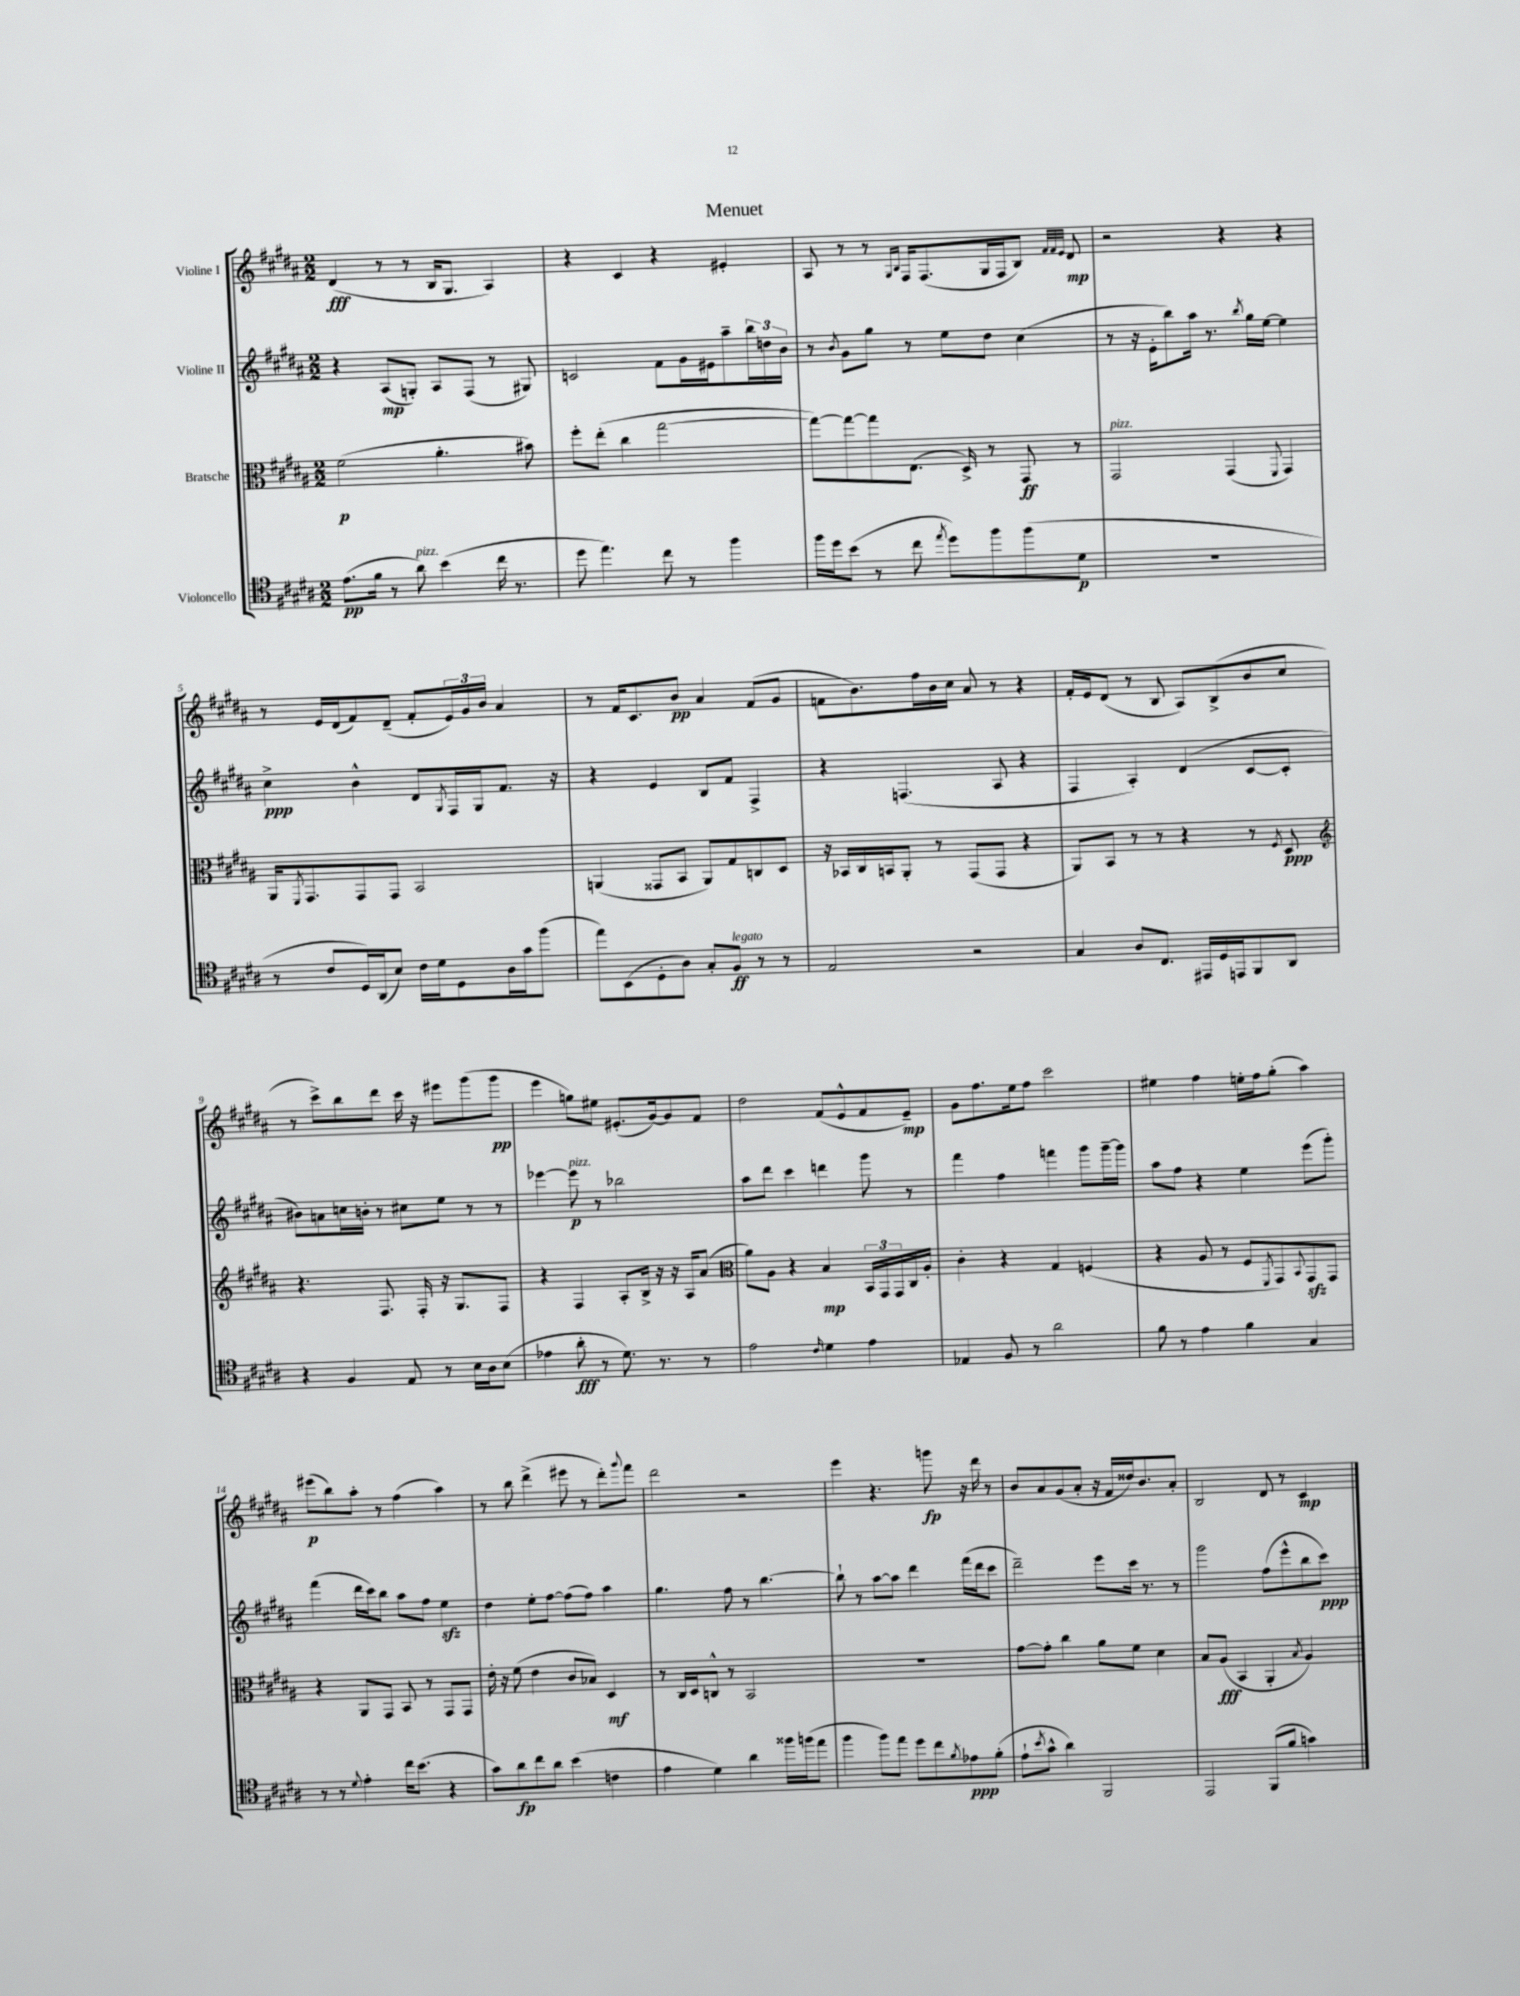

**kern	**kern	**kern	**kern
*staff4	*staff3	*staff2	*staff1
*clefC4	*clefC3	*clefG2	*clefG2
*k[f#c#g#d#a#]	*k[f#c#g#d#a#]	*k[f#c#g#d#a#]	*k[f#c#g#d#a#]
*M2/2	*M2/2	*M2/2	*M2/2
(8.e	(2f#	4r	(4d#
16f#	.	.	.
8r	.	(8A#	8r
8a#)	.	8G')	8r
(4b	4.a#'	8A#	16B
.	.	.	8.G#
.	.	(8F#	.
16cc#	.	8r	4A#)
8.r	.	.	.
.	8b#)	8G#)	.
=	=	=	=
8dd#	8ff#'	2c	4r
4.ee)	(8ee'	.	.
.	4cc#	.	4c#
8cc#	[2gg#	8f#	4r
8r	.	16g#	.
.	.	16e#	.
4ff#	.	8aa#~	4e#'
.	.	24bb	.
.	.	24dd	.
.	.	24b	.
=	=	=	=
16ff#	8gg#_)	8r	8A#
16dd#	.	.	.
.	.	8qb	.
(8b	8gg#_	8g#	8r
8r	8gg#]	8gg#	8r
.	.	.	16qqG#
.	.	.	16qqB
8cc#	(8.E	8r	16F#
.	.	.	(8.F#
8qee	.	.	.
8dd#)	.	8ee	.
.	16D#^)	.	.
8ff#	8r	8dd#	16G#
.	.	.	16F#
(8ff#	8GG#	(4cc#	8B)
.	.	.	32qqf#
.	.	.	32qqf#
.	.	.	32qqe
8d#	8r	.	8d#
=	=	=	=
1r	2GG#	8r	2r
.	.	16r	.
.	.	16e'	.
.	.	8bb)	.
.	.	16aa#	.
.	.	8.r	.
.	(4GG#	.	4r
.	.	8qbb	.
.	.	16gg#	.
.	.	[16ee	.
.	8qqFF#	.	.
.	4GG#)	4ee]	4r
=	=	=	=
8r	16AA#	4cc#^	8r
.	8qFF#	.	.
.	8.GG#	.	.
8c#	.	.	16e
.	.	.	(16d#
16D#)	8GG#	4b^^	8f#)
(16AA#	.	.	.
8B)	8GG#	.	(8d#~
16c#	2BB	8d#	8f#'
16d#	.	.	.
.	.	8qG#	.
8D#	.	16F#	24e)
.	.	.	24g#
.	.	16G#	.
.	.	.	24b
16A#	.	8.f#	4a#
16g#	.	.	.
(8ff#	.	.	.
.	.	16r	.
=	=	=	=
8ee)	(4AA	4r	8r
(8BB	.	.	16f#
.	.	.	8.c#
8D#'	8GG##	4e	.
8A#)	8BB	.	8b
8G#'	8AA)	8B	4a#
8F#	8G#	8f#	.
8r	8C	4F#^	(8f#
8r	8D#	.	8g#
=	=	=	=
2E	16r	4r	8f
.	16BB-	.	.
.	16C#	.	8.b)
.	16BB	.	.
.	8AA#'	(4.F	.
.	.	.	16ff#
.	8r	.	16b
.	.	.	16cc#
2r	(8GG#	.	8a#
.	8GG#	8A#	8r
.	4r	4r	4r
=	=	=	=
4G#	8AA#)	4F#	16f#'
.	.	.	16e
.	8BB	.	(8d#
8A#	8r	4A#')	8r
8.C#	8r	.	8B
.	4r	(4d#	8A#)
16EE#	.	.	.
16D#	.	.	(8B^
16EE	.	.	.
8FF#	8r	[8c#	8b
.	8qF#	.	.
8AA#	8D#	8c#']	8cc#
=	=	=	=
*	*clefG2	*	*
4r	4.r	8b#)	8r
.	.	8a	8ccc#^)
4F#	.	16cc	8bb
.	.	16b'	.
.	8.F#	8r	8ddd#
8E	.	8cc#	16ccc#
.	16F#'	.	16r
8r	16r	8ee	8eee#
.	8.G#	.	.
16B	.	8r	(8ggg#
16A#	.	.	.
(8B	8F#	8r	8ggg#
=	=	=	=
4e-	4r	[4eee-	4eee
8a#'	4F#	8eee-]	8gg)
8r	.	8r	8ee#
8.d#)	8A#'	2bb-	(8.e#'
.	16B^	.	.
8.r	16r	.	[16g#)
.	16r	.	8g#]
.	16A#	.	.
8r	(8a#	.	8f#
=	=	=	=
*	*clefC3	*	*
2e	8a#)	8aa#	2dd#
.	8A#	8ddd#	.
.	4r	4ccc#	.
16qqc#	.	.	.
4d#	4B	4ddd	(8f#
.	.	.	8e^^
4e	24BB	8ggg#	8f#
.	24GG#	.	.
.	24GG#	.	.
.	16C#	8r	8e~)
.	16A#'	.	.
=	=	=	=
4E-	4c#'	4fff#	8g#
.	.	.	8.ff#
8F#	4r	4ff#	.
.	.	.	16ee
8r	.	.	8ff#
2a#	4G#	4fff	2ccc#
.	(4F	8ggg#	.
.	.	[16ggg#~	.
.	.	16ggg#]	.
=	=	=	=
8f#	4r	8aa#	4ee#
8r	.	8ff#	.
4e	8A#	4r	4ff#
.	8r	.	.
4f#	8F#	4ee	16ee'
.	.	.	16ff#
.	8qFF#	.	.
.	8GG#)	.	(8gg#'
.	8qqBB	.	.
4G#	8GG#	(8eee	4aa#)
.	8GG#	8ggg#')	.
=	=	=	=
8r	4r	(4fff#	(8eee#
8r	.	.	8bb)
8qqd#	.	.	.
4e'	8AA#	16ddd#	8aa#'
.	.	16ccc#)	.
.	8GG#	8bb	8r
16cc#	8BB	8aa#	(4ff#
(8.b	.	.	.
.	8r	8ff#	.
4r	8GG#	4ee	4aa#)
.	8GG#	.	.
=	=	=	=
8g#)	16e'	4dd#	8r
.	16r	.	.
8a#	(8f#	.	8bb
8cc#	4e	8ee'	(4ddd#^
8a#	.	[8ff#	.
(4b	8c#	(8ff#]	8eee#
.	8B-)	8ff#)	8r
4c	4D#	4aa#	8ddd#')
.	.	.	8qqggg#
.	.	.	8fff#
=	=	=	=
4e	8r	4.gg#	2ddd#
.	16C#	.	.
.	16D#	.	.
4d#)	8C^^	.	.
.	8r	8ff#	.
4a#	2BB	8r	2r
.	.	[4.bb	.
16ff##	.	.	.
(16ff	.	.	.
8ee	.	.	.
=	=	=	=
4ff#	1r	8bb`]	4eee
.	.	8r	.
8ff#)	.	[8aa#	4.r
8ee	.	8aa#]	.
8dd#	.	4ddd#	.
8cc#	.	.	8ggg
8qf#	.	.	.
8e-	.	(16fff#	16r
.	.	16ddd#	16ddd#
(8f#'	.	8ccc#	8r
=	=	=	=
8e`	[8g#	2ddd#~)	8b
8qb	.	.	.
8g#^^	8g#']	.	8a#
4a#)	4cc#	.	(8g#
.	.	.	8a#'
2FF#	8a#	8eee	16r
.	.	.	16f#
.	8f#	16ccc#	16dd##)
.	.	8.r	8.b
.	4d#	.	.
.	.	8r	8a#'
=	=	=	=
2EE	8B	2ggg#	2B
.	(8A#	.	.
.	4BB	.	.
(8FF#	4AA#'	(8ff#	8d#
8f#	.	8eee^^	8r
.	8qB	.	.
4g)	4A#)	8bb	4c#
.	.	8ccc#)	.
==	==	==	==
*-	*-	*-	*-
